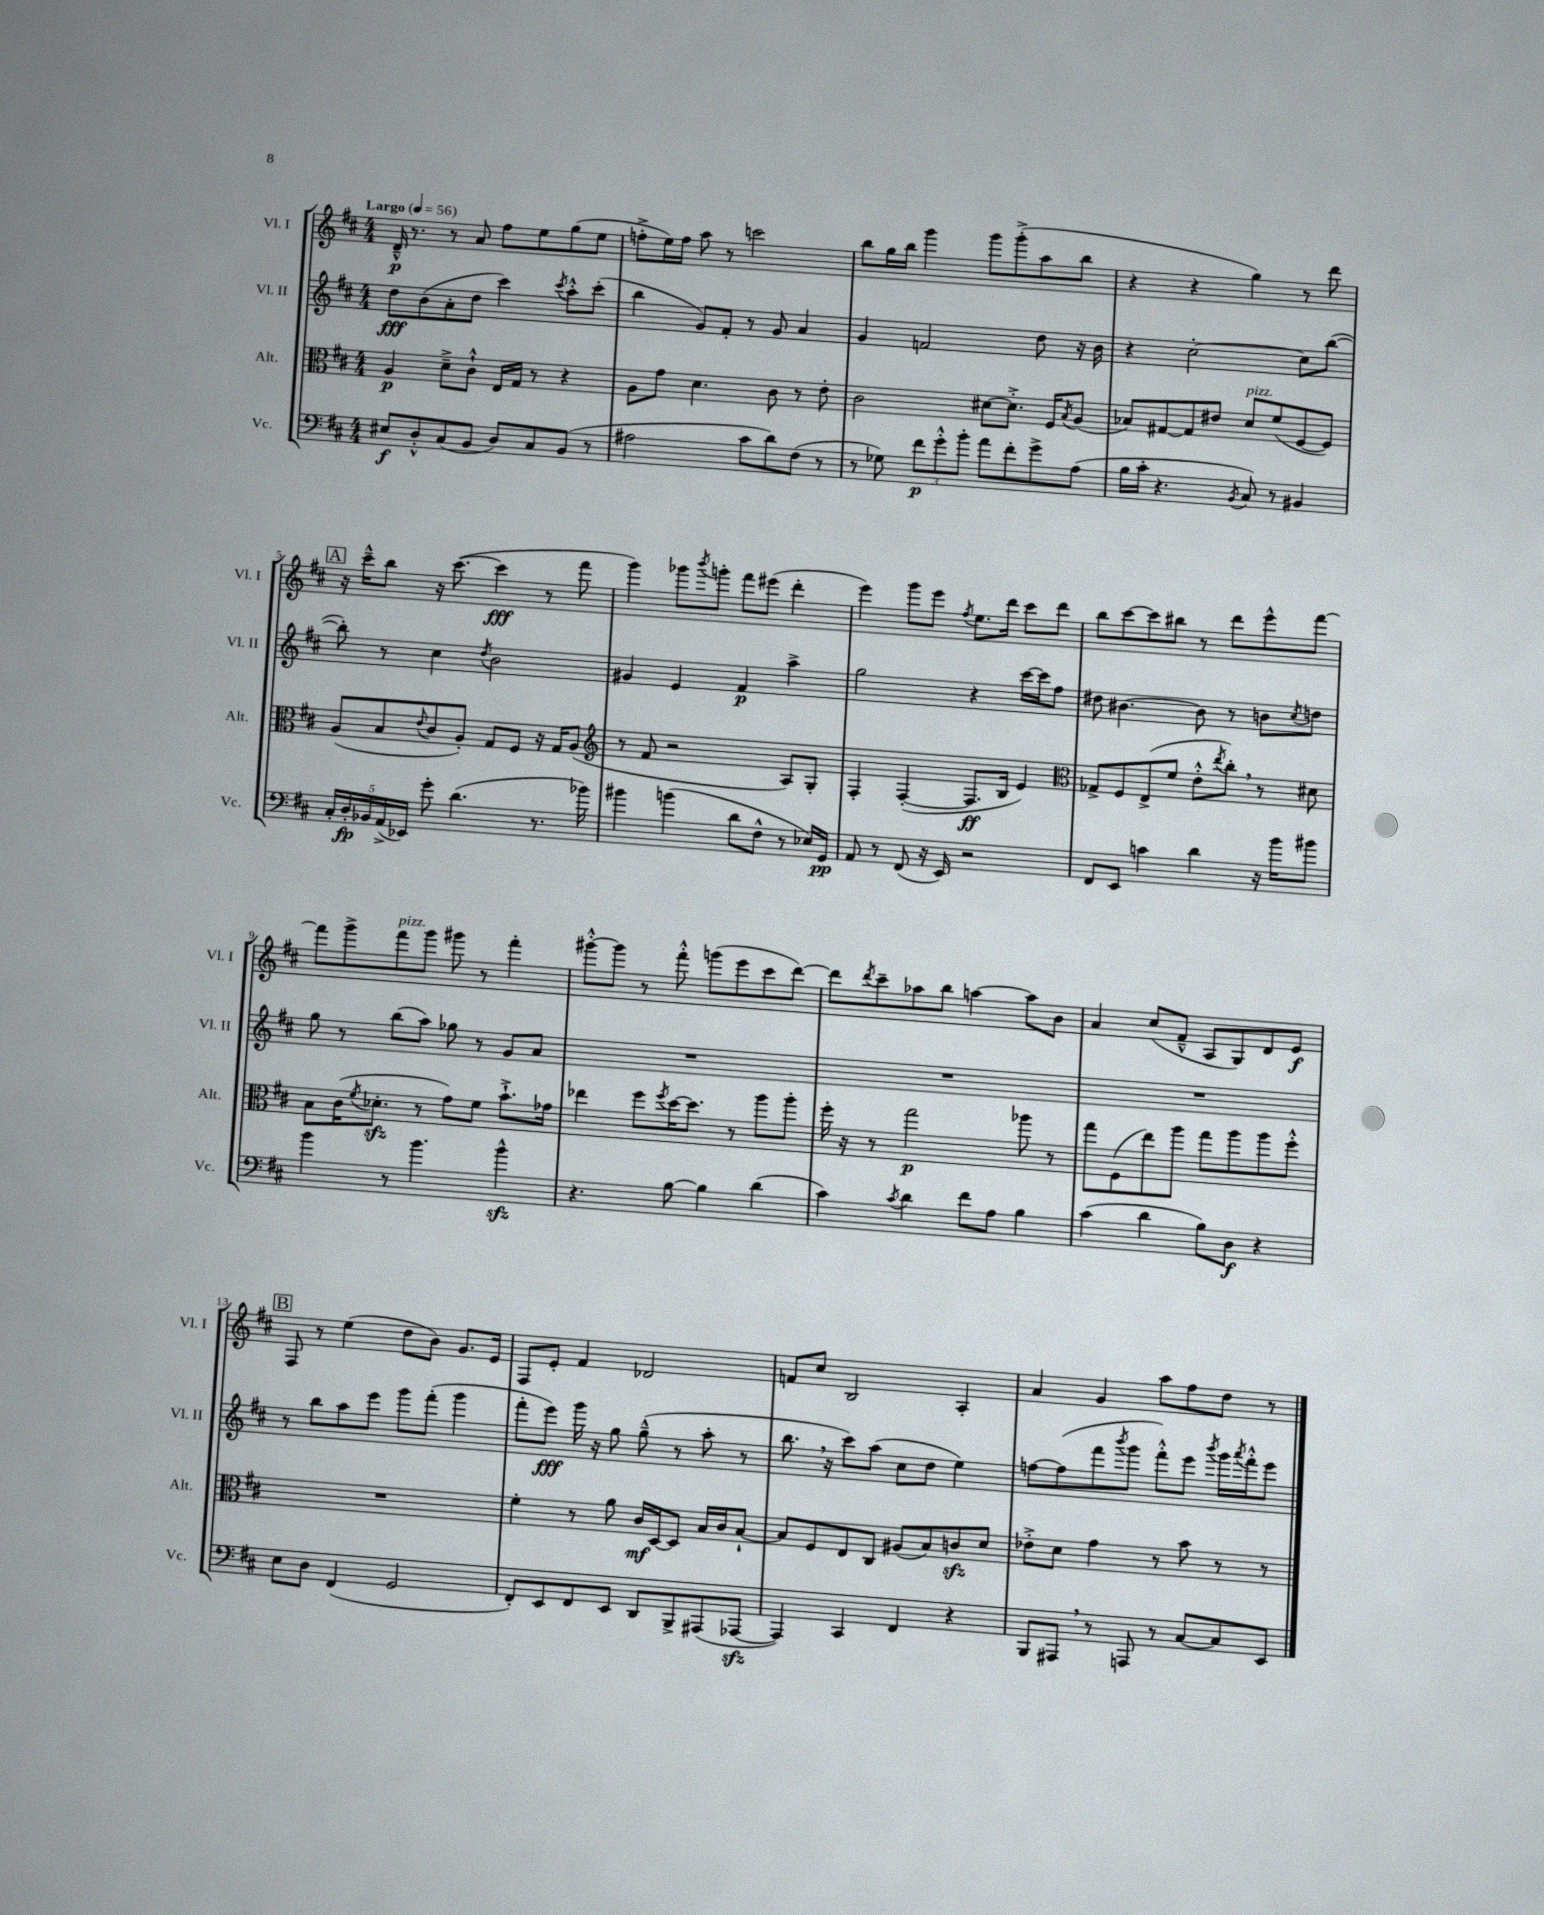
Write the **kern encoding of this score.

**kern	**kern	**kern	**kern
*staff4	*staff3	*staff2	*staff1
*clefF4	*clefC3	*clefG2	*clefG2
*k[f#c#]	*k[f#c#]	*k[f#c#]	*k[f#c#]
*M4/4	*M4/4	*M4/4	*M4/4
*MM56	*MM56	*MM56	*MM56
8E#	4A	8dd	16d~^^
.	.	.	8.r
8D'^^	.	(8b	.
(8C#	8d~^	8a'	8r
8BB	8c#`^^	8dd	8a
8D)	16E	4ccc#)	8ff#
.	16G	.	.
8C#	8r	.	8ee
.	.	8qccc#	.
(8BB	4r	8aa'^^	(8gg
8r	.	(8ccc#'	8ee
=	=	=	=
2A#	8A	4bb	8ff'^
.	8g	.	16ee)
.	.	.	16ff
.	4.d	8g)	8aa
.	.	8f#'	8r
8c#	.	8r	2ccc
8d)	8c#	8g	.
(8F#	8r	4a	.
8r	8e'	.	.
=	=	=	=
8r	2c#	4g	8bb
8G-)	.	.	16gg
.	.	.	16bb
12f#	.	2f	4ggg
12g'^^	.	.	.
12b'	.	.	.
8a	[8d#	.	8ggg
8f#'	8.d#'^]	.	(8ggg'^
8g^	.	8dd	8aa
.	16F#	.	.
.	8qB	.	.
(8A	(8A	16r	8bb
.	.	16b	.
=	=	=	=
16B	8B-)	4r	4r
16c#'	.	.	.
4.r	[8G#	.	.
.	8G#]	[2cc#'	4r
.	8e#	.	.
8qBB	.	.	.
8C#)	8d	.	4gg)
8r	(8f#	.	.
4BB#	[8F#	8cc#]	8r
.	8F#])	([8bb	8ddd
=	=	=	=
20C#'	(8A	8bb'])	16r
20D'	.	.	.
.	.	.	16ccc#~^^
20BB-	.	.	.
.	8B	8r	8bb
(20AA^	.	.	.
20EE-)	.	.	.
.	8qqe	.	.
8g'	8c#	4cc#	16r
.	.	.	([8.ccc#
(4.d	8A')	.	.
.	.	8qdd	.
.	8G	2b	4ccc#]
.	8F#	.	.
8.r	16r	.	8r
.	16G	.	.
.	(8A	.	8fff#
16b-)	.	.	.
=	=	=	=
*	*clefG2	*	*
4b#	8r	4g#	4ggg)
.	8f#	.	.
(4b	2r	4e	8ggg-
.	.	.	8qbbb
.	.	.	8ggg'
8d	.	4f#	8fff#
8F#^^	.	.	(8eee#
8r	8A)	4aa^	4ddd'
16E-)	8G'	.	.
16GG	.	.	.
=	=	=	=
8AA	4F#'	2gg	4eee)
8r	.	.	.
(8FF#	([4F#'	.	8ggg
16r	.	.	8eee
16EE)	.	.	.
.	.	.	8qff#
2r	8.F#]	4r	8.ee
.	16B	.	16ddd
.	4e)	[16ccc#	8ccc#
.	.	16ccc#]	.
.	.	8ff#	8ddd
=	=	=	=
*	*clefC3	*	*
8FF#	8G-^	8dd#	8bb
8EE	8F#	[4.b#	[8ccc#
4c	(8E^	.	8ccc#]
.	8f#	.	8bb#
4d	8e'^^	8b#]	8r
.	8qee	.	.
.	8cc#')	8r	8ddd
16r	8r	8b	8eee^^
16b	.	.	.
.	.	8qcc#	.
8b#	8d#	8dd	[8fff#
=	=	=	=
4b	8B	8gg	8fff#]
.	(16c#	8r	8ggg^
.	8qf#	.	.
.	8.d-'	.	.
8r	.	(8bb	8fff#
4.b	8r	8aa)	8ggg
.	8g)	8gg-	8ggg#
.	8f#	8r	8r
4b^^	8.b`^	8g	4fff#'
.	.	8a	.
.	16g-	.	.
=	=	=	=
4.r	4ee-	1r	[8ggg#'^^
.	.	.	8ggg#]
.	8ff#	.	8r
.	8qff#	.	.
[8B	[16dd	.	8fff#'^^
.	8.dd]	.	.
4B]	.	.	(8ggg
.	8r	.	8eee
(4d	8aa	.	8ccc#
.	8aa'	.	[8ddd)
=	=	=	=
4c#)	16ff#'	1r	8ddd]
.	16r	.	.
.	.	.	8qddd
.	8r	.	8ccc#~
8qc#	.	.	.
4d	2gg	.	8aa-
.	.	.	8bb
8f#	.	.	[4aa
8A	.	.	.
4B	8aa-	.	8aa]
.	8r	.	8b
=	=	=	=
(4c#	8gg	1r	4a
.	(8F#	.	.
4d	8ee)	.	(8cc#
.	8aa	.	8f#~^^
8B)	8gg	.	8A
8D	8aa	.	8G)
4r	8aa	.	8d
.	8ff#'^^	.	8e
=	=	=	=
8E	1r	8r	8F#
8D	.	8bb	8r
(4FF#	.	8aa	(4ee
.	.	8eee	.
2GG	.	8ggg	8dd
.	.	(8fff#'	8b)
.	.	4ggg	8.g
.	.	.	16e
=	=	=	=
8FF#')	4f#'	8fff#'	8F#
8EE	.	8eee)	8e'
8FF#	8r	16ggg	4f#
.	.	16r	.
8EE	8a	8gg	.
8DD	16c#	(8gg~^^	2d-
.	[16D	.	.
8BBB^	8D]	8r	.
(8AAA#	16B	8aa'	.
.	16c#	.	.
[8AAA-	[8B`	8r	.
=	=	=	=
4AAA-])	8B]	8.bb	8f
.	8F#	.	8cc#
.	.	16r	.
4CC#	8E	8ccc#)	2B
.	8C#	(8aa	.
4FF#	(8A#	8cc#	.
.	8B)	8dd	.
4r	8c	4ee)	4A'
.	8d	.	.
=	=	=	=
8BBB	8e-'^	[8ff	4a
8AAA#	8d	(8ff]	.
8r	4g	8fff#	4g
.	.	8qbbb	.
8AAA	.	8ggg	.
8r	8r	8fff#'^^)	8aa
[8C#	8b	8eee	8ff#
.	.	8qbbb	.
8C#]	8r	16ggg	8dd
.	.	8qaaa	.
.	.	16fff#'^^	.
8EE	8r	8eee	8r
==	==	==	==
*-	*-	*-	*-
